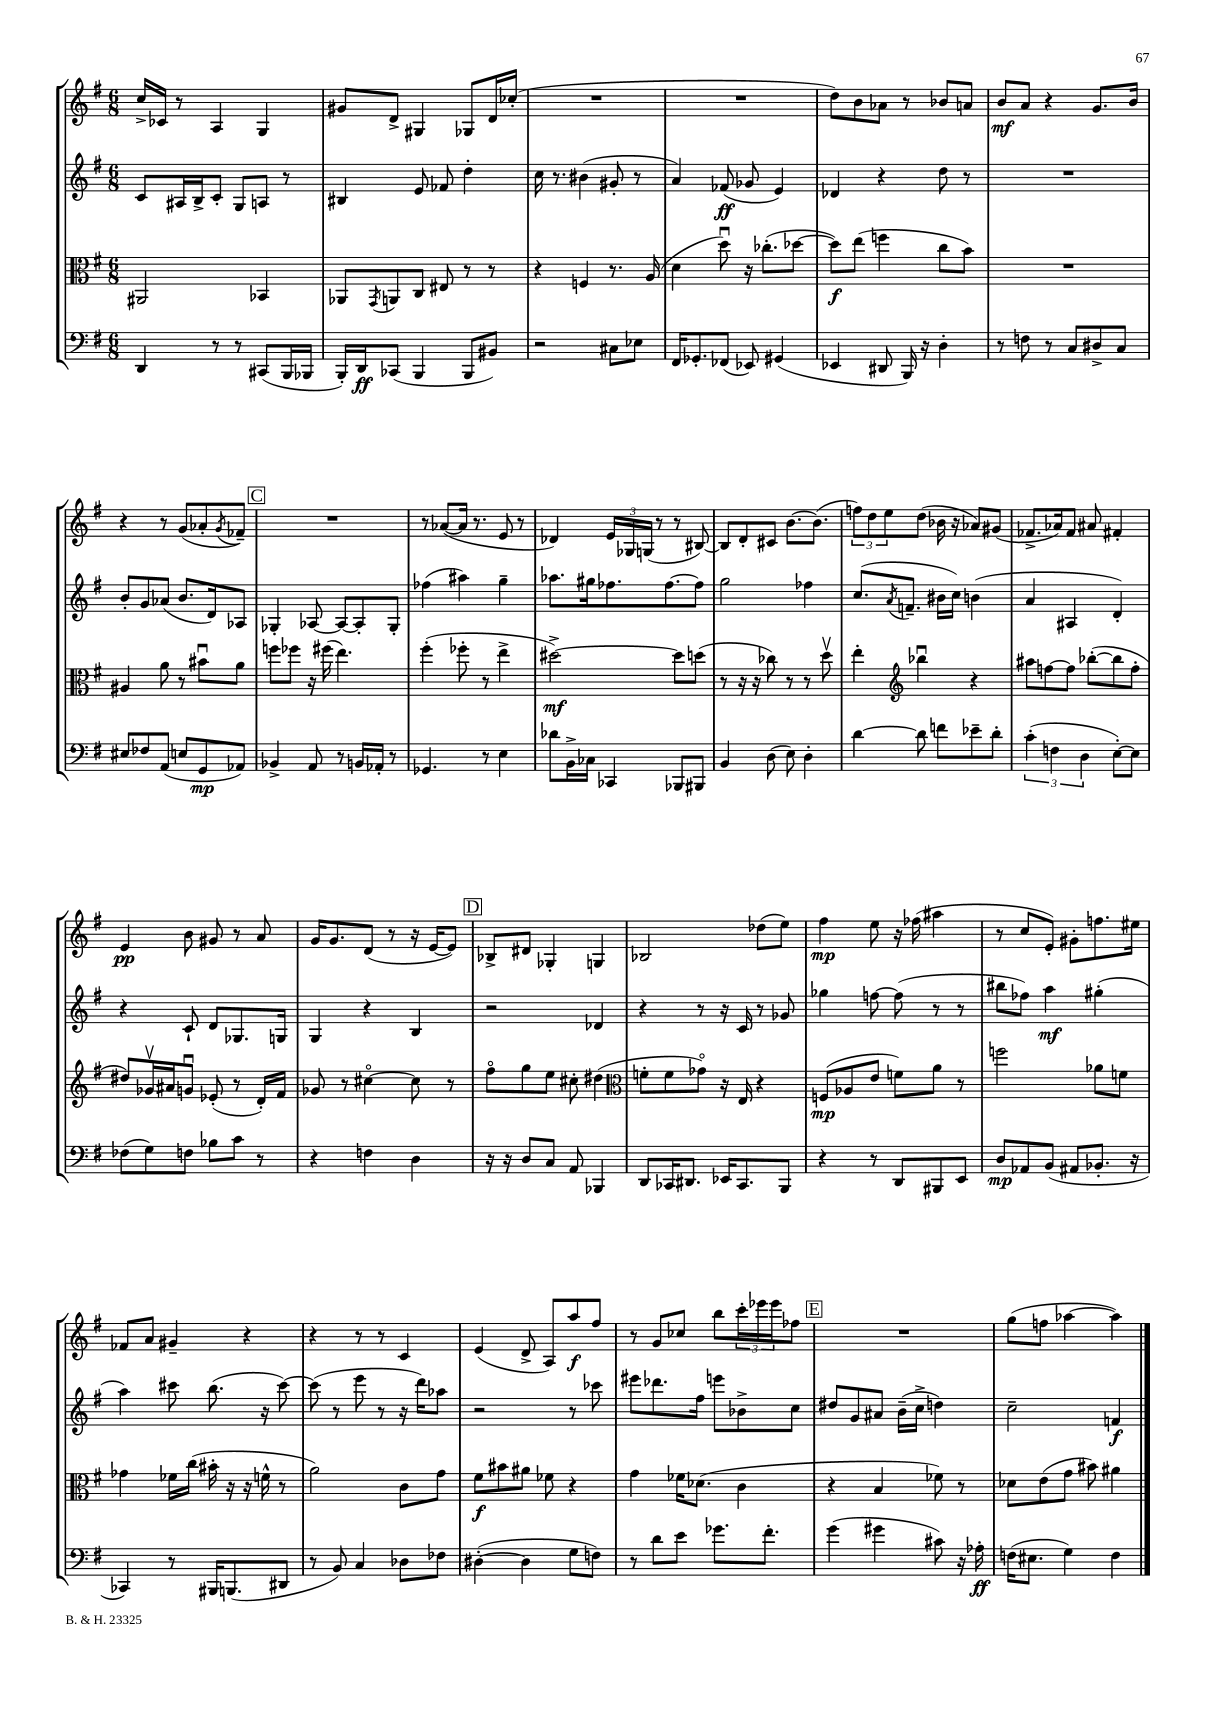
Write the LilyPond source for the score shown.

<<
\new StaffGroup <<
\new Staff = "s0" {
    \clef treble \key g \major \numericTimeSignature \time 6/8
    c''16-> ces'16 r8 a4 g4 |
    gis'8 d'8-> gis4 ges8 d'16 ces''16-.( |
    R2. |
    R2. |
    d''8) b'8 aes'8 r8 bes'8 a'8 |
    b'8\mf a'8 r4 g'8. b'16 |
    r4 r8 g'8( aes'8-. \acciaccatura { g'8 } fes'8--) |
    \mark \markup { \box "C" } R2. |
    r8 aes'8~( aes'16 r8. e'8 r8 |
    des'4) \tuplet 3/2 { e'16 ges16 g16( } r8 r8 bis8~) |
    bis8 d'8-. cis'8 b'8.~ b'8.( |
    \tuplet 3/2 { f''8) d''8 e''8 } d''8( bes'16 r16 aes'8) gis'8( |
    fes'8.-> aes'16) fes'8 ais'8 fis'4-. |
    e'4\pp b'8 gis'8 r8 a'8 |
    g'16 g'8. d'8( r8 r16 e'16~ e'8) |
    \mark \markup { \box "D" } bes8-> dis'8 ges4-. g4 |
    bes2 des''8( e''8) |
    fis''4\mp e''8 r16 fes''16( ais''4 |
    r8 c''8 e'8-.) gis'8-. f''8. eis''16 |
    fes'8 a'8 gis'4-- r4 |
    r4 r8 r8 c'4 |
    e'4( d'8-> a8) a''8\f fis''8 |
    r8 g'8 ces''8 b''8 \tuplet 3/2 { c'''16-. ees'''16 ees'''16 } fes''8 |
    \mark \markup { \box "E" } R2. |
    g''8( f''8 aes''4~ aes''4) \bar "|." |
}
\new Staff = "s1" {
    \clef treble \key g \major \numericTimeSignature \time 6/8
    c'8 ais16 b16-> c'8-. g8 a8 r8 |
    bis4 e'8 fes'8 d''4-. |
    c''16 r8. bis'4( gis'8-. r8 |
    a'4) fes'8\ff( ges'8 e'4) |
    des'4 r4 d''8 r8 |
    R2. |
    b'8-. g'8 aes'8( b'8. d'16) aes8 |
    \mark \markup { \box "C" } ges4-. aes8~ aes8~ aes8-. ges8-. |
    fes''4( ais''4) g''4-- |
    aes''8. gis''16 fes''8. fes''8.~ fes''8 |
    g''2 fes''4 |
    c''8.( \acciaccatura { a'8 } f'8.-- bis'16 c''16) b'4( |
    a'4 ais4 d'4-.) |
    r4 c'8-! d'8 ges8. g16 |
    g4 r4 b4 |
    \mark \markup { \box "D" } r2 des'4 |
    r4 r8 r16 c'16 r8 ges'8 |
    ges''4 f''8~ f''8( r8 r8 |
    bis''8 fes''8) a''4\mf gis''4-.( |
    a''4) cis'''8 b''8.( r16 cis'''8~) |
    cis'''8( r8 e'''8 r8 r16 d'''16) aes''8 |
    r2 r8 ces'''8 |
    eis'''8 des'''8. fis''16 e'''8 bes'8-> c''8 |
    \mark \markup { \box "E" } dis''8 g'8 ais'8 b'16--( c''16-> d''4) |
    c''2-- f'4\f \bar "|." |
}
\new Staff = "s2" {
    \clef alto \key g \major \numericTimeSignature \time 6/8
    ais,2 bes,4 |
    aes,8 \acciaccatura { g,8 } a,8 c8 eis8 r8 r8 |
    r4 f4 r8. a16( |
    d'4 d''8\downbow) r16 ces''8.-.( des''8~ |
    des''8\f) e''8( f''4 c''8 b'8) |
    R2. |
    ais4 a'8 r8 bis'8\downbow a'8 |
    \mark \markup { \box "C" } f''8 fes''8 r16 fis''16( e''4.) |
    fis''4-.( fes''8-. r8 e''4-> |
    dis''2~->\mf) dis''8 d''8( |
    r8 r16 r16 ces''8) r8 r8 d''8\upbow |
    e''4-. \clef treble bes''4\downbow r4 |
    ais''8 f''8~ f''8 bes''8~-.( bes''8 f''8-. |
    dis''8) ges'16\upbow ais'16 g'8\downbow ees'8-.( r8 d'16-.) fis'16 |
    ges'8 r8 cis''4~\flageolet cis''8 r8 |
    \mark \markup { \box "D" } fis''8\flageolet g''8 e''8 cis''8-. dis''4( |
    \clef alto f'8-. f'8 ges'8\flageolet) r16 e16 r4 |
    f8\mp( aes8 e'8 f'8) a'8 r8 |
    f''2 aes'8 f'8 |
    ges'4 fes'16 c''16( bis'16-. r16 r16 f'16-^ r8 |
    a'2) c'8 g'8 |
    fis'8\f bis'8 ais'8 fes'8 r4 |
    g'4 fes'16 des'8.( c'4 |
    \mark \markup { \box "E" } r4 b4 fes'8) r8 |
    des'8 e'8( g'8 bis'8) ais'4 \bar "|." |
}
\new Staff = "s3" {
    \clef bass \key g \major \numericTimeSignature \time 6/8
    d,4 r8 r8 cis,8( b,,16 bes,,16 |
    b,,16-.) d,16\ff ces,8( b,,4 b,,8 bis,8) |
    r2 cis8 ees8 |
    fis,16 ges,8.-. fes,8( ees,8) gis,4( |
    ees,4 dis,8 b,,16) r16 d4-. |
    r8 f8 r8 c8 dis8-> c8 |
    eis8 fes8 a,8( e8 g,8\mp aes,8) |
    \mark \markup { \box "C" } bes,4-> a,8 r8 b,16 aes,16-. r8 |
    ges,4. r8 e4 |
    des'8 b,16-> ces16 ces,4 bes,,8 bis,,8 |
    b,4 d8( e8) d4-. |
    d'4~ d'8 f'8 ees'8-- d'8-. |
    \tuplet 3/2 { c'4-.( f4 d4 } e8~-.) e8 |
    fes8( g8) f8 bes8 c'8 r8 |
    r4 f4 d4 |
    \mark \markup { \box "D" } r16 r16 d8 c8 a,8 bes,,4 |
    d,8 ces,16 dis,8. ees,16 ces,8. b,,8 |
    r4 r8 d,8 bis,,8 e,8 |
    d8\mp aes,8 b,8( ais,8 bes,8.-. r16 |
    ces,4) r8 bis,,16 b,,8.( dis,8 |
    r8 b,8) c4 des8 fes8 |
    dis4~-.( dis4 g8 f8) |
    r8 d'8 e'8 ges'8. fis'8.-. |
    \mark \markup { \box "E" } g'4( gis'4 cis'8) r16 aes16-.\ff |
    f16( eis8. g4) f4 \bar "|." |
}
>>
>>
\layout { \context { \Score \remove "Bar_number_engraver" } }
